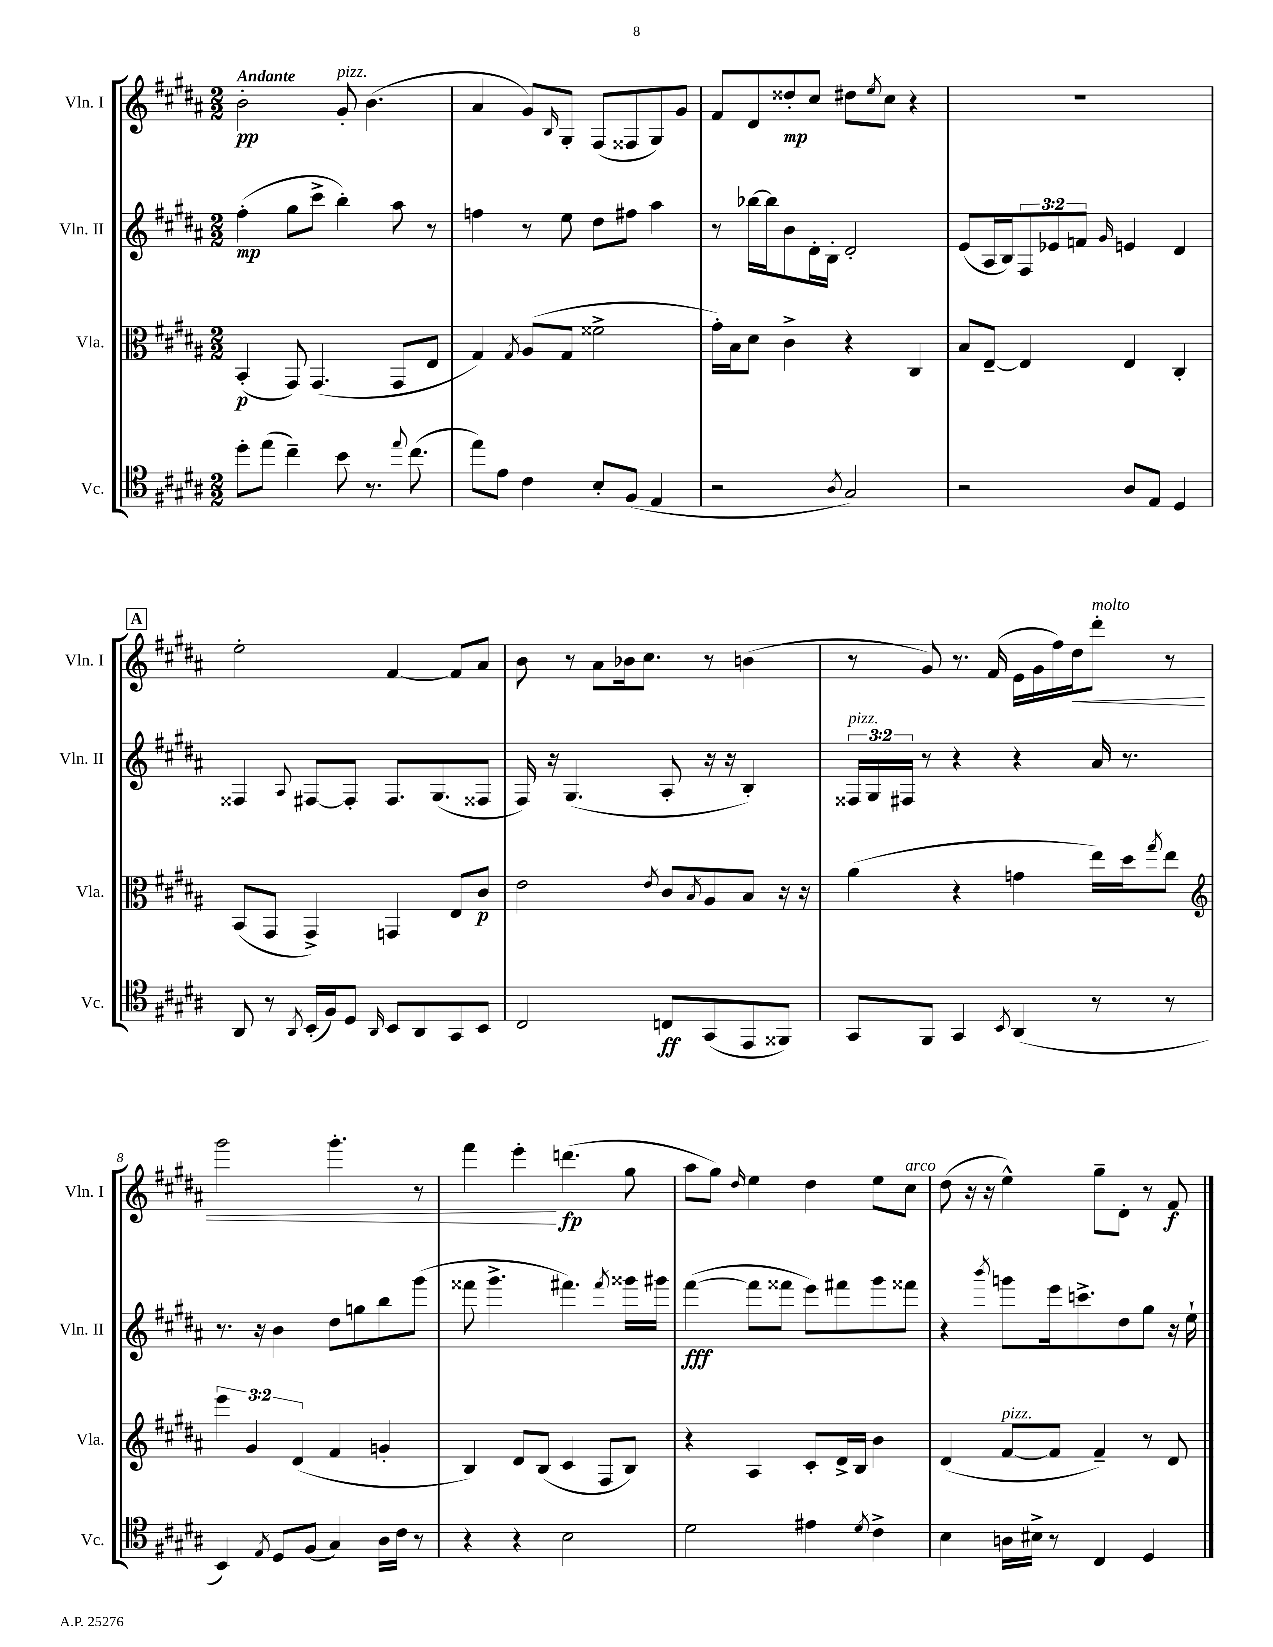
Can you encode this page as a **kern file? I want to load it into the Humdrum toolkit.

**kern	**dynam	**kern	**dynam	**kern	**dynam	**kern	**dynam
*part4	*part4	*part3	*part3	*part2	*part2	*part1	*part1
*staff4	*staff4	*staff3	*staff3	*staff2	*staff2	*staff1	*staff1
*I"Vc.	*	*I"Vla.	*	*I"Vln. II	*	*I"Vln. I	*
*I'Vc.	*	*I'Vla.	*	*I'Vln. II	*	*I'Vln. I	*
*clefC4	*	*clefC3	*	*clefG2	*	*clefG2	*
*k[f#c#g#d#a#]	*	*k[f#c#g#d#a#]	*	*k[f#c#g#d#a#]	*	*k[f#c#g#d#a#]	*
*M2/2	*	*M2/2	*	*M2/2	*	*M2/2	*
=1	=1	=1	=1	=1	=1	=1	=1
!	!	!	!	!	!	!LO:TX:a:B:t=Andante	!
8dd#'\L	.	(4BB'/	p	(4ff#'\	mp	2b'\	pp
(8ee\J	.	.	.	.	.	.	.
4cc#~\)	.	8GG#/)	.	8gg#\L	.	.	.
.	.	(4.GG#/	.	8ccc#^\J	.	.	.
!	!	!	!	!	!	!LO:TX:a:i:t=pizz.	!
8b\	.	.	.	4bb'\)	.	8g#'/	.
8.r	.	.	.	.	.	(4.b\	.
.	.	8GG#/L	.	8aa#\	.	.	.
8qqee/	.	.	.	.	.	.	.
(8.cc#\	.	.	.	.	.	.	.
.	.	8E/J	.	8r	.	.	.
=2	=2	=2	=2	=2	=2	=2	=2
8ee\L)	.	4G#/)	.	4ffn\	.	4a#/	.
8e\J	.	.	.	.	.	.	.
.	.	8qG#/	.	.	.	.	.
4c#\	.	(8A#/L	.	8r	.	8g#/L)	.
.	.	.	.	.	.	16qqB/	.
.	.	8G#/J	.	8ee\	.	8G#'/J	.
8B'/L	.	2f##X^\	.	8dd#\L	.	(8F#/L	.
(8F#/J	.	.	.	8ff#X\J	.	8F##X/	.
4E/	.	.	.	4aa#\	.	8G#/)	.
.	.	.	.	.	.	8g#/J	.
=3	=3	=3	=3	=3	=3	=3	=3
2r	.	16g#'\LL)	.	8r	.	8f#/L	.
.	.	16B\J	.	.	.	.	.
.	.	8d#\J	.	[16bb-X\LL	.	8d#/	.
.	.	.	.	16bb-\J]	.	.	.
.	.	4c#^\	.	8b\	.	8dd##X'/	mp
.	.	.	.	16d#'\L	.	8cc#/J	.
.	.	.	.	16B'\JJ	.	.	.
8qA#/	.	.	.	.	.	.	.
2G#/)	.	4r	.	2d#'/	.	8dd#X\L	.
.	.	.	.	.	.	8qee/	.
.	.	.	.	.	.	8cc#\J	.
.	.	4C#/	.	.	.	4r	.
=4	=4	=4	=4	=4	=4	=4	=4
2r	.	8B/L	.	(8e/L	.	1r	.
.	.	[8E~/J	.	16A#/L	.	.	.
.	.	.	.	16B/J)	.	.	.
.	.	4E/]	.	12F#/	.	.	.
.	.	.	.	12e-X/	.	.	.
.	.	.	.	12fn/J	.	.	.
.	.	.	.	16qqg#/	.	.	.
8A#/L	.	4E/	.	4en/	.	.	.
8E/J	.	.	.	.	.	.	.
4D#/	.	4C#'/	.	4d#/	.	.	.
!!LO:LB:g=z
!!LO:REH:place=s1:t=A
=5	=5	=5	=5	=5	=5	=5	=5
8AA#/	.	(8BB/L	.	4F##X/	.	2ee'\	.
8r	.	8GG#/J	.	.	.	.	.
8qAA#/	.	.	.	8qqA#/	.	.	.
(16BB'/LL	.	4GG#^/)	.	[8F#X/L	.	.	.
16F#/J)	.	.	.	.	.	.	.
8D#/J	.	.	.	8F#'/J]	.	.	.
16qqAA#/	.	.	.	.	.	.	.
8BB/L	.	4GGn/	.	8.F#/L	.	[4f#/	.
8AA#/	.	.	.	.	.	.	.
.	.	.	.	(8.G#/	.	.	.
8GG#/	.	8E/L	.	.	.	8f#/L]	.
8BB/J	.	8c#/J	p	8F##X/J	.	8a#/J	.
=6	=6	=6	=6	=6	=6	=6	=6
2C#/	.	2e\	.	16F#/)	.	8b\	.
.	.	.	.	16r	.	.	.
.	.	.	.	(4.G#/	.	8r	.
.	.	.	.	.	.	8a#\L	.
.	.	.	.	.	.	16b-X\k	.
.	.	.	.	.	.	8.cc#\J	.
.	.	8qe/	.	.	.	.	.
8Cn/L	ff	8c#/L	.	8A#'/	.	.	.
.	.	8qB/	.	.	.	.	.
(8GG#/	.	8A#/	.	16r	.	8r	.
.	.	.	.	16r	.	.	.
8EE/	.	8B/J	.	4B'/)	.	(4bn\	.
8FF##X/J)	.	16r	.	.	.	.	.
.	.	16r	.	.	.	.	.
=7	=7	=7	=7	=7	=7	=7	=7
!	!	!	!	!LO:TX:a:i:t=pizz.	!	!	!
8GG#/L	.	(4a#\	.	24F##X/LL	.	8r	.
.	.	.	.	24G#/	.	.	.
.	.	.	.	24F#X/JJ	.	.	.
8FF#/J	.	.	.	8r	.	8g#/)	.
4GG#/	.	4r	.	4r	.	8.r	.
.	.	.	.	.	.	(16f#/	.
8qBB/	.	.	.	.	.	.	.
(4AA#/	.	4gn\	.	4r	.	16e\LL	.
.	.	.	.	.	.	16g#\	.
.	.	.	.	.	.	16ff#\)	.
!	!	!	!	!	!	!	!LO:HP:b
.	.	.	.	.	.	16dd#\J	<
!	!	!	!	!	!	!LO:TX:a:i:t=molto	!
8r	.	16ee\LL)	.	16a#/	.	8ddd#'\J	.
.	.	16dd#\J	.	8.r	.	.	.
.	.	8qgg#/	.	.	.	.	.
8r	.	8ee\J	.	.	.	8r	.
!!LO:LB:g=z
=8	=8	=8	=8	=8	=8	=8	=8
*	*	*clefG2	*	*	*	*	*
4BB/)	.	6eee\	.	8.r	.	2ggg#\	.
.	.	6g#/	.	.	.	.	.
.	.	.	.	16r	.	.	.
8qE/	.	.	.	.	.	.	.
8D#/L	.	.	.	4b\	.	.	.
.	.	(6d#/	.	.	.	.	.
(8F#/J	.	.	.	.	.	.	.
4G#/)	.	4f#/	.	8dd#\L	.	4.ggg#'\	.
.	.	.	.	8ggn\	.	.	.
16A#\LL	.	4gn'/	.	8bb\	.	.	.
16c#\JJ	.	.	.	.	.	.	.
8r	.	.	.	(8ggg#\J	.	8r	.
=9	=9	=9	=9	=9	=9	=9	=9
4r	.	4B/)	.	8fff##X\	.	4fff#\	.
.	.	.	.	4.ggg#^\	.	.	.
4r	.	8d#/L	.	.	.	4eee'\	.
.	.	(8B/J	.	.	.	.	.
2B\	.	4c#/	.	4.fff#X\)	.	(4.dddn\	[ fp
.	.	8F#/L	.	.	.	.	.
.	.	.	.	8qfff#/	.	.	.
.	.	8B/J)	.	16ggg##X\LL	.	8gg#\	.
.	.	.	.	16ggg#X\JJ	.	.	.
=10	=10	=10	=10	=10	=10	=10	=10
2d#\	.	4r	.	([4fff#\	fff	8aa#\L	.
.	.	.	.	.	.	8gg#\J)	.
.	.	.	.	.	.	16qqdd#/	.
.	.	4A#/	.	8fff#\L]	.	4ee\	.
.	.	.	.	8fff##X\J	.	.	.
4e#X\	.	8c#'/L	.	8eee\L)	.	4dd#\	.
.	.	16d#^/L	.	8fff#X\	.	.	.
.	.	16B/JJ	.	.	.	.	.
8qd#/	.	.	.	.	.	.	.
4c#^\	.	4b\	.	8ggg#\	.	8ee\L	.
!	!	!	!	!	!	!LO:TX:a:i:t=arco	!
.	.	.	.	8fff##X\J	.	8cc#\J	.
=11	=11	=11	=11	=11	=11	=11	=11
4B\	.	(4d#/	.	4r	.	(8dd#\	.
.	.	.	.	.	.	16r	.
.	.	.	.	.	.	16r	.
.	.	.	.	8qbbb/	.	.	.
!	!	!LO:TX:a:i:t=pizz.	!	!	!	!	!
16An\LL	.	[8f#/L	.	8gggn\L	.	4ee^^\)	.
16B#X^\JJ	.	.	.	.	.	.	.
8r	.	8f#/J]	.	16eee\k	.	.	.
.	.	.	.	8.cccn^\	.	.	.
4C#/	.	4f#~/)	.	.	.	8gg#~\L	.
.	.	.	.	8dd#\	.	8d#'\J	.
4D#/	.	8r	.	8gg#\J	.	8r	.
.	.	8d#/	.	16r	.	8f#/	f
.	.	.	.	16ee`\	.	.	.
==	==	==	==	==	==	==	==
*-	*-	*-	*-	*-	*-	*-	*-
